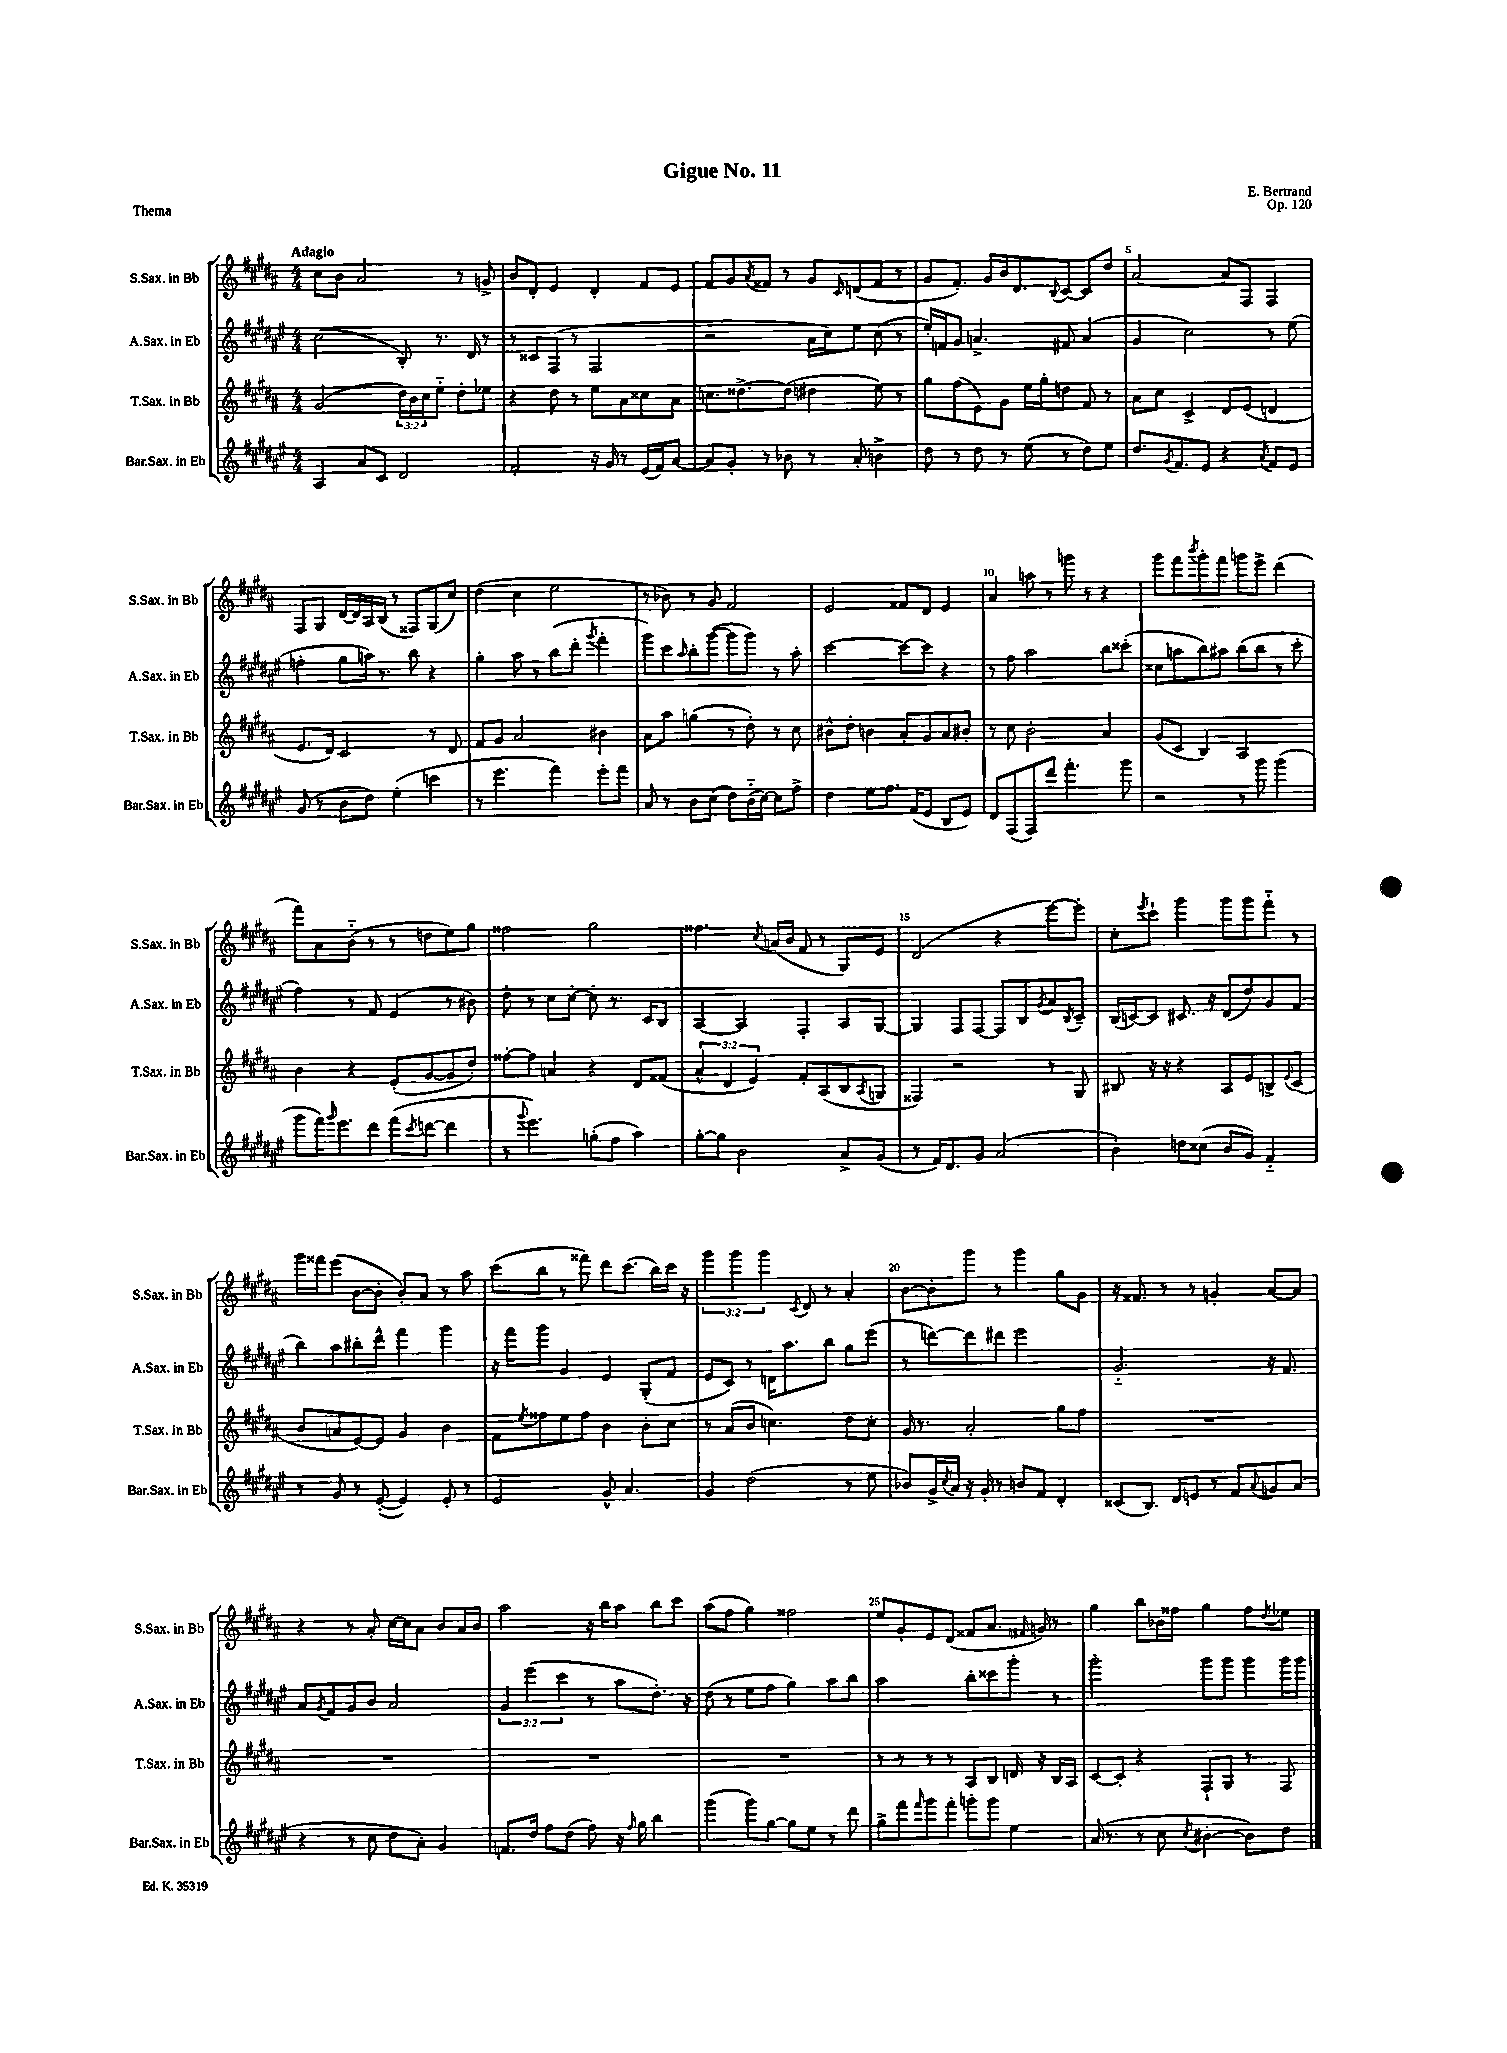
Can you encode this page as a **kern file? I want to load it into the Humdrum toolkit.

**kern	**kern	**kern	**kern
*part4	*part3	*part2	*part1
*staff4	*staff3	*staff2	*staff1
*I"Bar.Sax. in Eb	*I"T.Sax. in Bb	*I"A.Sax. in Eb	*I"S.Sax. in Bb
*I'Bar.Sax. in Eb	*I'T.Sax. in Bb	*I'A.Sax. in Eb	*I'S.Sax. in Bb
*clefG2	*clefG2	*clefG2	*clefG2
*k[f#c#g#d#a#e#]	*k[f#c#g#d#a#]	*k[f#c#g#d#a#e#]	*k[f#c#g#d#a#]
*M4/4	*M4/4	*M4/4	*M4/4
=1	=1	=1	=1
!	!	!	!LO:TX:a:B:t=Adagio
4A#/	(2g#/	(2cc#\	8cc#\L
.	.	.	8b\J
8a#/L	.	.	2a#/
8c#/J	.	.	.
2d#/	24dd#\LL)	8B'/)	.
.	24b\	.	.
.	24cc#\J	.	.
.	8ee\J	8.r	.
.	8dd#'\L	.	8r
.	.	16d#/	.
.	8ee-X\J	8r	8gn^/
=2	=2	=2	=2
2f#'/	4r	8r	8b/L
.	.	8c##X/L	8d#'/J
.	8dd#\	(8F#/J	4e/
.	8r	8r	.
16r	8ee\L	2F#/	4d#'/
16g#/	.	.	.
8r	8a#\	.	.
(16e#/LL	8cc##X\	.	8f#/L
16f#/J)	.	.	.
[8a#/J	8a#\J	.	8e/J
=3	=3	=3	=3
8a#/L]	8.ccn\L	2r	8f#/L
8g#'/J	.	.	8g#/
.	[8.dd##X^\	.	.
.	.	.	8qa#/
8r	.	.	8f##X/J
8b-X\	(8dd##\J]	.	8r
8r	4dd#X\	16a#\LL	8g#/L
.	.	16cc#\J)	.
.	.	.	16qqc#/
8a#'/	.	8ee#\J	(8dn/
4bn^\	8ee\)	(8cc#\	8f##/J
.	8r	8r	8r
=4	=4	=4	=4
8dd#\	8gg#\L	16ee#'/LL)	8g#/L
.	.	16fn/J	.
8r	(8ff#\	8g#/J	8.f#'/J)
8dd#\	8e\)	4.an^/	.
.	.	.	16g#/LL
8r	8g#\J	.	16b/J
.	.	.	8.d#/
(8ee#\	16ee\LL	.	.
.	16gg#'\J	.	.
.	.	.	8qqB/
8r	8ddn\J	8f#X/	[8c#/J
8dd#\L)	8f#/	(4a/	8c#/L]
8ee#\J	8r	.	8dd#/J
=5	=5	=5	=5
8.dd#/L	8a#\L	4g#/	[2a#/
.	8cc#\J	.	.
8qg#/	.	.	.
8.f#/	.	.	.
.	4c#^/	2cc#\)	.
8e#/J	.	.	.
4r	8d#/L	.	8a#/L]
.	(8e/J	.	8F#/J
8qa#/	.	.	.
8f#/L	4dn/	8r	4F#/
8e#/J	.	(8ee#\	.
!!LO:LB:g=z
=6	=6	=6	=6
(8g#/	8.e/L	4ffn'\	8F#/L
8r	.	.	8G#/J
.	16d#/Jk)	.	.
8b\L	2c#/	8gg#\L	[16d#/LL
.	.	.	16d#/]
8dd#\J)	.	16aan\Jk)	16A#/
.	.	8.r	(16B/JJ
(4ee#'\	.	.	8r
.	.	8bb\	8F##X/L)
4cccn\	8r	4r	(8G#/
.	8d#/	.	8cc#/J)
=7	=7	=7	=7
8r	8f#/L	4gg#'\	(4dd#\
4.eee#\	8g#/J	.	.
.	2a#/	8aa#\	4cc#\
.	.	8r	.
4fff#\)	.	(8bb\L	2ee\
.	.	8ddd#'\J	.
.	.	8qggg#/	.
8eee#'\L	4b#X\	4fff#'\	.
8fff#\J	.	.	.
=8	=8	=8	=8
8a#/	8a#\L	8ggg#\L)	8r
8r	8aa#\J	8ccc#\	8b-X\)
.	.	16qqaa#/	.
8b\L	(4ggn\	8bb'\	8r
(8cc#\J	.	([8ggg#\J	8g#/
8dd#\L)	8r	8ggg#\L]	2f#/
(16b\L	8dd#'\)	8ggg#\J)	.
[16cc#\JJ)	.	.	.
8cc#\L]	8r	8r	.
8ff#^\J	8cc#\	8aa#'\	.
=9	=9	=9	=9
4dd#\	8b#X^^\L	[2ccc#\	2e/
.	8dd#'\J	.	.
8ee#\L	4bn\	.	.
8.ff#\J	.	.	.
.	8a#'/L	8ccc#\L_	8f##X/L
(16f#/KL	.	.	.
8e#/J	8g#/	8ccc#\J]	8d#/J
8B/L	8a#/	4r	4e/
8e#/J)	8b#X'/J	.	.
=10	=10	=10	=10
8d#/L	8r	8r	4a#/
(8F#/	8cc#\	8ff#\	.
8F#/)	2b'\	2aa#\	8aan\
8ddd#/J	.	.	8r
4.fff#'\	.	.	8gggn\
.	.	.	8r
.	4a#/	8bb\L	4r
8ggg#\	.	(8ccc##X'\J	.
=11	=11	=11	=11
2r	(8g#/L	8cc##X\L	8ggg#\L
.	8c#/J	8aan\	8fff#\
.	.	.	8qbbb/
.	4B/)	8bb\)	8ggg#'\
.	.	8aa#X\J	8fff#\J
8r	2A#/	(8bb\L	8gggn\L
8ggg#\	.	8bb\J	8eee^\J
(4ggg#\	.	8r	(4ddd#\
.	.	8ccc#'\	.
!!LO:LB:g=z
=12	=12	=12	=12
8ggg#\L	4b\	4ff#\)	8fff#\L)
16fff#\K)	.	.	8a#\
16qqggg#/	.	.	.
8.eee#\	.	.	.
.	4r	8r	(8b\J
8ddd#\J	.	8f#/	8r
(8fff#\L	(8e'/L	(4e#/	8r
8qccc#/	.	.	.
[8dddn\J	[8g#/	.	8ddn\L
4ddd\]	8g#/]	8r	8ee\)
.	8dd#'/J)	8b#X\)	8gg#\J
=13	=13	=13	=13
8r	[8ff##X'\L	8dd#'\	2ff##X\
8qqggg#/	.	.	.
4.eee#\)	8ff##\J]	8r	.
.	4an/	8cc#\L	.
.	.	[8cc#'\J	.
(8ggn'\L	4r	8cc#'\]	2gg#\
8ff#\J	.	8.r	.
4aa#\)	8d#/L	.	.
.	.	16c#/KL	.
.	(8f##X/J	8B/J	.
=14	=14	=14	=14
[8gg#'\L	6a#^^/	[4A#/	4.ff##X\
8gg#\J]	.	.	.
.	6d#/	.	.
2b\	.	4A#/]	.
.	6e/)	.	.
.	.	.	8qcc#/
.	.	.	(16an/LL
.	.	.	16b/JJ
.	8f#'/L	4F#'/	8f#/
.	(8A#/	.	8r
8a#^/L	8B/	8A#/L	8G#/L)
.	8qA#/	.	.
(8g#/J	8Gn/J	[8G#/J	8e/J
=15	=15	=15	=15
8r	4F##X/)	4G#/]	(2d#/
16f#/KL)	.	.	.
8.d#/	.	.	.
.	2r	8F#/L	.
8g#/J	.	[8F#/J	.
(2a#/	.	8F#/L]	4r
.	.	8B/	.
.	.	8qg#/	.
.	8r	8a#/	[8eee\L)
.	.	8qB/	.
.	8G#/	8c#~/J	8eee'\J]
=16	=16	=16	=16
4b'\)	8B#X/	(16B/LL	8cc#'\L
.	.	[16cn/J)	.
.	.	.	8qeee/
.	16r	8c/J]	8ccc#`\J
.	16r	.	.
8ddn\L	4r	8.c#X/	4ggg#\
(8cc##X\J	.	.	.
.	.	16r	.
8b/L	8A#/L	(8d#/L	8ggg#\L
8g#/J)	8e/	8dd#/)	8ggg#\
4f#/	8Bn^/	8g#/	8fff#\J
.	8qqe/	.	.
.	(8c#/J	(8f#/J	8r
!!LO:LB:g=z
=17	=17	=17	=17
8r	8b/L	8bb\L)	16ggg#\LL
.	.	.	16fff##X\J
8g#/	8an/	8aa#\	(8eee\J
8r	[8e/)	8bb#X'\	[8b\L
([8e#'/	8e/J]	8ddd#^^\J	8b'\J]
4e#/])	4g#/	4fff#\	8b'/L)
.	.	.	8a#/J
8e#'/	4b\	4ggg#\	8r
8r	.	.	8aa#\
=18	=18	=18	=18
2e#/	8f#\L	16r	(8ccc#\L
.	.	16fff#\KL	.
.	8qee/	.	.
.	8ff##X\	8ggg#\J	8bb\J
.	8ee\	4g#/	8r
.	8ff##\J	.	8fff##X\)
8g#^^/	4b\	4e#/	8ddd#\L
4.a#/	.	.	(8.ccc#\J
.	8b'\L	(8G#'/L	.
.	.	.	16bb\LL)
.	8cc#\J	8f#/J	16ccc#\JJ
.	.	.	16r
=19	=19	=19	=19
4g#/	8r	8e#/L	6ggg#\
.	(8a#/L	8c#/J)	.
.	.	.	6ggg#\
(2dd#\	8b/J	8r	.
.	.	.	6ggg#\
.	4.ccn\)	16dn\KL	.
.	.	8.aa#\	.
.	.	.	8qc#/
.	.	.	8d#/
.	.	8bb\J	8r
8r	8dd#\L	8gg#\L	4a#'/
8ee#\	8cc'\J	(8eee#\J	.
=20	=20	=20	=20
8b-X/L)	16g#/	8r	[8b\L
.	8.r	.	.
16g#^/L	.	[8dddn\L)	8b'\]
8qcc#/	.	.	.
16a#/JJ	.	.	.
16r	2a#'/	8ddd\]	8ggg#\J
16g#'/	.	.	.
8r	.	8ddd#X\J	8r
8bn/L	.	2eee#\	4ggg#\
8f#/J	.	.	.
4d#'/	8gg#\L	.	8gg#\L
.	8ff#\J	.	8g#\J
=21	=21	=21	=21
(8c##X/L	1r	2.g#/	16r
.	.	.	8.f##X/
8.B/J)	.	.	.
.	.	.	8r
16d#/KL	.	.	.
8en/J	.	.	8r
8r	.	.	4gn'/
8f#/L	.	.	.
8qqa#/	.	.	.
8gn/	.	16r	[8a#/L
.	.	8.f#/	.
(8a#/J	.	.	8a#/J]
!!LO:LB:g=z
=22	=22	=22	=22
4r	1r	8a#/L	4r
.	.	8qg#/	.
.	.	8f#/	.
8r	.	8g#/	8r
8cc#\	.	8b/J	8a#'/
8dd#\L	.	2a#/	[16cc#\LL
.	.	.	16cc#\J]
8a#'\J)	.	.	8a#\J
4g#/	.	.	8b/L
.	.	.	16a#/L
.	.	.	16b/JJ
=23	=23	=23	=23
8.fn/L	1r	6g#/	2aa#\
.	.	(6eee#\	.
16dd#/Jk	.	.	.
8ff#\L	.	.	.
.	.	6ccc#\	.
(8dd#\J	.	.	.
8ff#\)	.	8r	16r
.	.	.	16bb\KL
16r	.	8aa#\L	8aa#\J
16qqff#/	.	.	.
16gg#\	.	.	.
4bb\	.	8.dd#'\J)	8bb\L
.	.	.	8ccc#\J
.	.	16r	.
=24	=24	=24	=24
(4ggg#\	1r	(8dd#\	(8aa#\L
.	.	8r	8ff#\J
8ggg#\L)	.	8ee#\L	4gg#\)
[8gg#\J	.	8ff#\J	.
8gg#\L]	.	4gg#\)	2ff##X\
8ee#\J	.	.	.
8r	.	8aa#\L	.
8ddd#\	.	8bb\J	.
=25	=25	=25	=25
8gg#^\L	8r	2aa#\	8ee/L
8fff#\	8r	.	8g#'/
16qqfff#/	.	.	.
8ggg#\	8r	.	8e/
8fff#'\J	8r	.	(8d#/J
8gggn'\L	8A#/L	8bb'\L	8f##X/L
8ggg\J	8B/J	8ccc##X\	8.a#/J
4ee#\	16dn/	8ggg#'\J	.
.	.	.	16qqf#X/
.	16r	.	16gn/)
.	16B/LL	8r	8r
.	16A#/JJ	.	.
=26	=26	=26	=26
(16a#/	[8c#/L	2ggg#'\	4gg#\
8.r	.	.	.
.	8c#'/J]	.	.
8r	4r	.	8bb\L
8cc#\	.	.	16b-X\L
.	.	.	16ff##X\JJ
8qcc#/	.	.	.
[4b#X'\	8F#`/L	8ggg#\L	4gg#\
.	8G#/J	8ggg#\J	.
8b#\L])	8r	8ggg#\L	8ff##\L
.	.	.	8qdd#/
8dd#\J	8F#/	16ggg#\L	8ee-X\J
.	.	16ggg#\JJ	.
==	==	==	==
*-	*-	*-	*-
